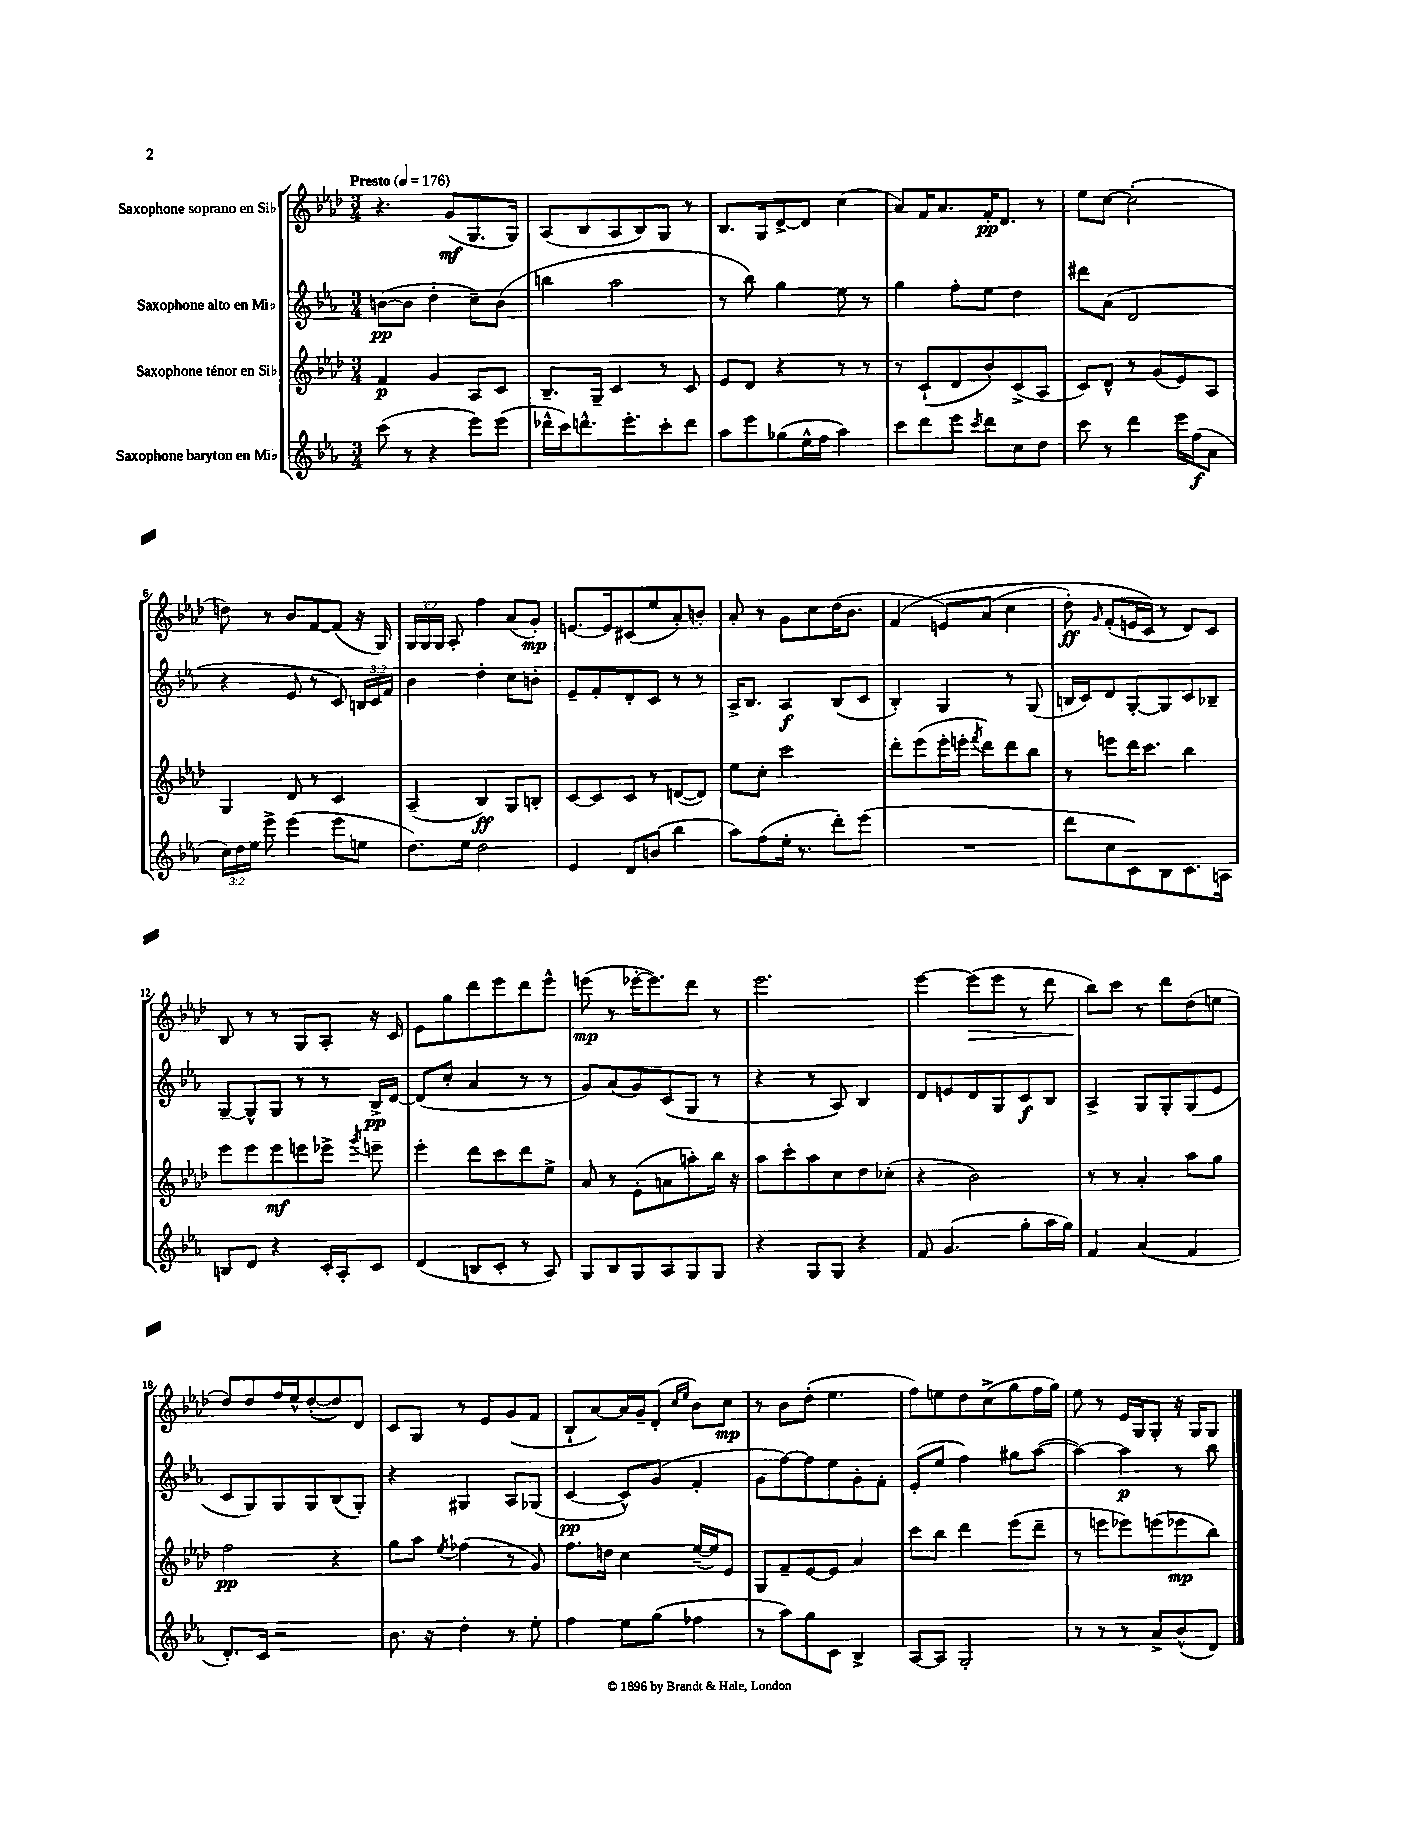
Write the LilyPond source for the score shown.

<<
\new StaffGroup <<
\new Staff = "s0" \with { instrumentName = "Saxophone soprano en Sib" } {
    \clef treble \key aes \major \numericTimeSignature \time 3/4 \override Staff.TupletNumber.text = #tuplet-number::calc-fraction-text \tempo "Presto" 4 = 176
    \autoBeamOff r4. g'8[\mf( g8. g16]) |
    aes8[( bes8 aes8 bes8) g8] r8 |
    bes8.[ g16 des'8~-> des'8] c''4( |
    aes'8[) f'16 aes'8. f'16-.\pp des'8.] r8 |
    ees''8[ c''8]~ c''2-.( |
    d''8) r8 bes'8[ f'8~ f'8]( r16 g16) |
    \tuplet 3/2 { g16[ g16 g16] } aes8-. f''4 aes'8[( g'8]-.\mp) |
    e'8.[~ e'16 cis'8( ees''8 aes'8-.) b'8]-. |
    aes'8-. r8 g'8[ c''8 des''16( bes'8.] |
    f'4\( e'8[) aes'8]( c''4 |
    des''8-.\ff) \grace { g'16 } f'8[-.( e'16 c'16]\) r8 des'8[) c'8] |
    bes8 r8 r8 g8[ aes8]-. r16 c'16 |
    ees'8[ g''8 des'''8 ees'''8 des'''8 ees'''8]-^ |
    e'''8\mp( r8 ees'''16[~-. ees'''8.) des'''8] r8 |
    ees'''2. |
    ees'''4~ ees'''8[\>( ees'''8] r8 des'''8 |
    bes''8[\!) c'''8] r8 des'''8[ des''8( e''8] |
    des''8[) des''8 f''16 ees''16-^ des''8~-.( des''8) des'8] |
    c'8[ g8] r8 ees'8[ g'8( f'8] |
    bes8[-! aes'8~) aes'16 g'16-- des'8]-.( \grace { c''16[ ees''16] } bes'8[) c''8]\mp |
    r8 bes'8[ des''8]-.( ees''4. |
    f''8[) e''8 des''8 c''8->( g''8 f''16 g''16]) |
    ees''8 r8 ees'16[ g16 g8]-. r16 g16[ g8] \bar "|." |
}
\new Staff = "s1" \with { instrumentName = "Saxophone alto en Mib" } {
    \clef treble \key ees \major \numericTimeSignature \time 3/4 \override Staff.TupletNumber.text = #tuplet-number::calc-fraction-text
    \autoBeamOff b'8[~\pp( b'8] d''4-. c''8[--) b'8]( |
    b''4 aes''2 |
    r8 bes''8) g''4 ees''8 r8 |
    g''4 f''8[-. ees''8] d''4 |
    dis'''8[ aes'8]( d'2 |
    r4 ees'8 r8 c'8) \tuplet 3/2 { b16[ c'16 f'16] } |
    bes'4 d''4-. c''8[ b'8]-. |
    ees'8[-- f'8-. d'8-. c'8] r8 r8 |
    aes16[-> bes8.] aes4\f bes8[( c'8] |
    bes4-.) g4 r8 g8( |
    b16[ c'16) d'8 g8~-. g8 c'8 bes8]-- |
    g8[~-- g8-^ g8] r8 r8 bes16[->\pp d'16]~ |
    d'8[( c''8]-. aes'4 r8 r8 |
    g'8[) aes'8( g'8) c'8( g8] r8 |
    r4 r8 aes8) bes4 |
    d'8[ e'8 d'8 g8 c'8\f bes8] |
    aes4-> g8[ g8-. g8( ees'8] |
    c'8[ g8) g8 g8 bes8( g8]-.) |
    r4 gis4 aes8[ ges8]( |
    c'4~\pp c'8[-^) g'8]( f'4-. |
    g'8[ f''8~) f''8 ees''8 g'8-. f'8]-. |
    ees'8[-.( ees''8] f''4) gis''8[ aes''8]~( |
    aes''4~) aes''4\p r8 bes''8 \bar "|." |
}
\new Staff = "s2" \with { instrumentName = "Saxophone ténor en Sib" } {
    \clef treble \key aes \major \numericTimeSignature \time 3/4
    \autoBeamOff f'4\p g'4 aes8[ c'8] |
    bes8.[-- g16]-- c'4 r8 c'8 |
    ees'8[ des'8] r4 r8 r8 |
    r8 c'8[-!( des'8 bes'8-.) c'8->( aes8] |
    c'8[) des'8]-^ r8 g'8[( ees'8) aes8] |
    g4 des'8 r8 c'4 |
    aes4--( bes4\ff) g8[ b8]-. |
    c'8[~ c'8 c'8] r8 d'8[~( d'8]) |
    ees''8[ c''8]-. c'''2 |
    des'''8[-. ees'''8( ees'''16-. e'''16]-. \acciaccatura { f'''8 } des'''8[) des'''8 bes''8] |
    r8 e'''8[ des'''16 c'''8.] bes''4 |
    ees'''8[ ees'''8 ees'''8\mf e'''8 ees'''8]-> \acciaccatura { g'''8 } e'''8-- |
    ees'''4-. des'''8[ c'''8 des'''8 ees''8]-> |
    aes'8 r8 ees'8[-.( a'8 a''8-.) bes''16] r16 |
    aes''8[ c'''8-. aes''8 c''8 des''8 ces''8]-.( |
    r4 bes'2) |
    r8 r8 aes'4-. aes''8[ g''8] |
    f''2\pp r4 |
    g''8[ aes''8] \acciaccatura { ees''8 } fes''4( r8 g'8) |
    f''8.[ d''16] c''4 ees''16[~--( ees''16) ees'8] |
    g8[ f'8-- ees'8~ ees'8] aes'4 |
    c'''8[ bes''8] des'''4 ees'''8[( des'''8]-- |
    r8 e'''8[ ees'''8) e'''8( ees'''8\mp bes''8]) \bar "|." |
}
\new Staff = "s3" \with { instrumentName = "Saxophone baryton en Mib" } {
    \clef treble \key ees \major \numericTimeSignature \time 3/4 \override Staff.TupletNumber.text = #tuplet-number::calc-fraction-text
    \autoBeamOff c'''8( r8 r4 ees'''8[) ees'''8]( |
    des'''16[-^ c'''16) d'''8.-^ ees'''8.-. c'''8-. d'''8] |
    aes''8[ ees'''8 ges''8( ees''16-^ f''16] aes''4) |
    c'''8[ d'''8 ees'''8] \acciaccatura { c'''8 } d'''8[ c''8 d''8] |
    c'''8 r8 d'''4 ees'''16[ f''16\f( aes'8] |
    \tuplet 3/2 { c''16[) d''16 ees''16] } ees'''8-> ees'''4( ees'''8[ e''8] |
    d''8.[) ees''16] d''2 |
    ees'4 d'8[ b'8]( bes''4 |
    aes''8[) f''8( ees''16]-. r8. d'''8[-.) ees'''8]( |
    R2. |
    d'''8[ c''8 c'8) bes8 c'8. a16] |
    b8[ d'8] r4 c'16[-. aes16-. c'8] |
    d'4( b8[ c'8]-. r8 aes8) |
    g8[ bes8 g8 aes8 g8 g8] |
    r4 g8[ g8] r4 |
    f'8 g'4.( g''8[-. aes''16 g''16]) |
    f'4 aes'4( f'4 |
    d'8.[-.) c'16] r2 |
    bes'8. r16 d''4-. r8 ees''8-. |
    f''4 ees''8[ g''8]( fes''4 |
    r8 aes''8[) g''8 c'8] bes4-> |
    aes8[~ aes8] g2-. |
    r8 r8 r8 aes'8[-> bes'8-^( d'8]) \bar "|." |
}
>>
>>
